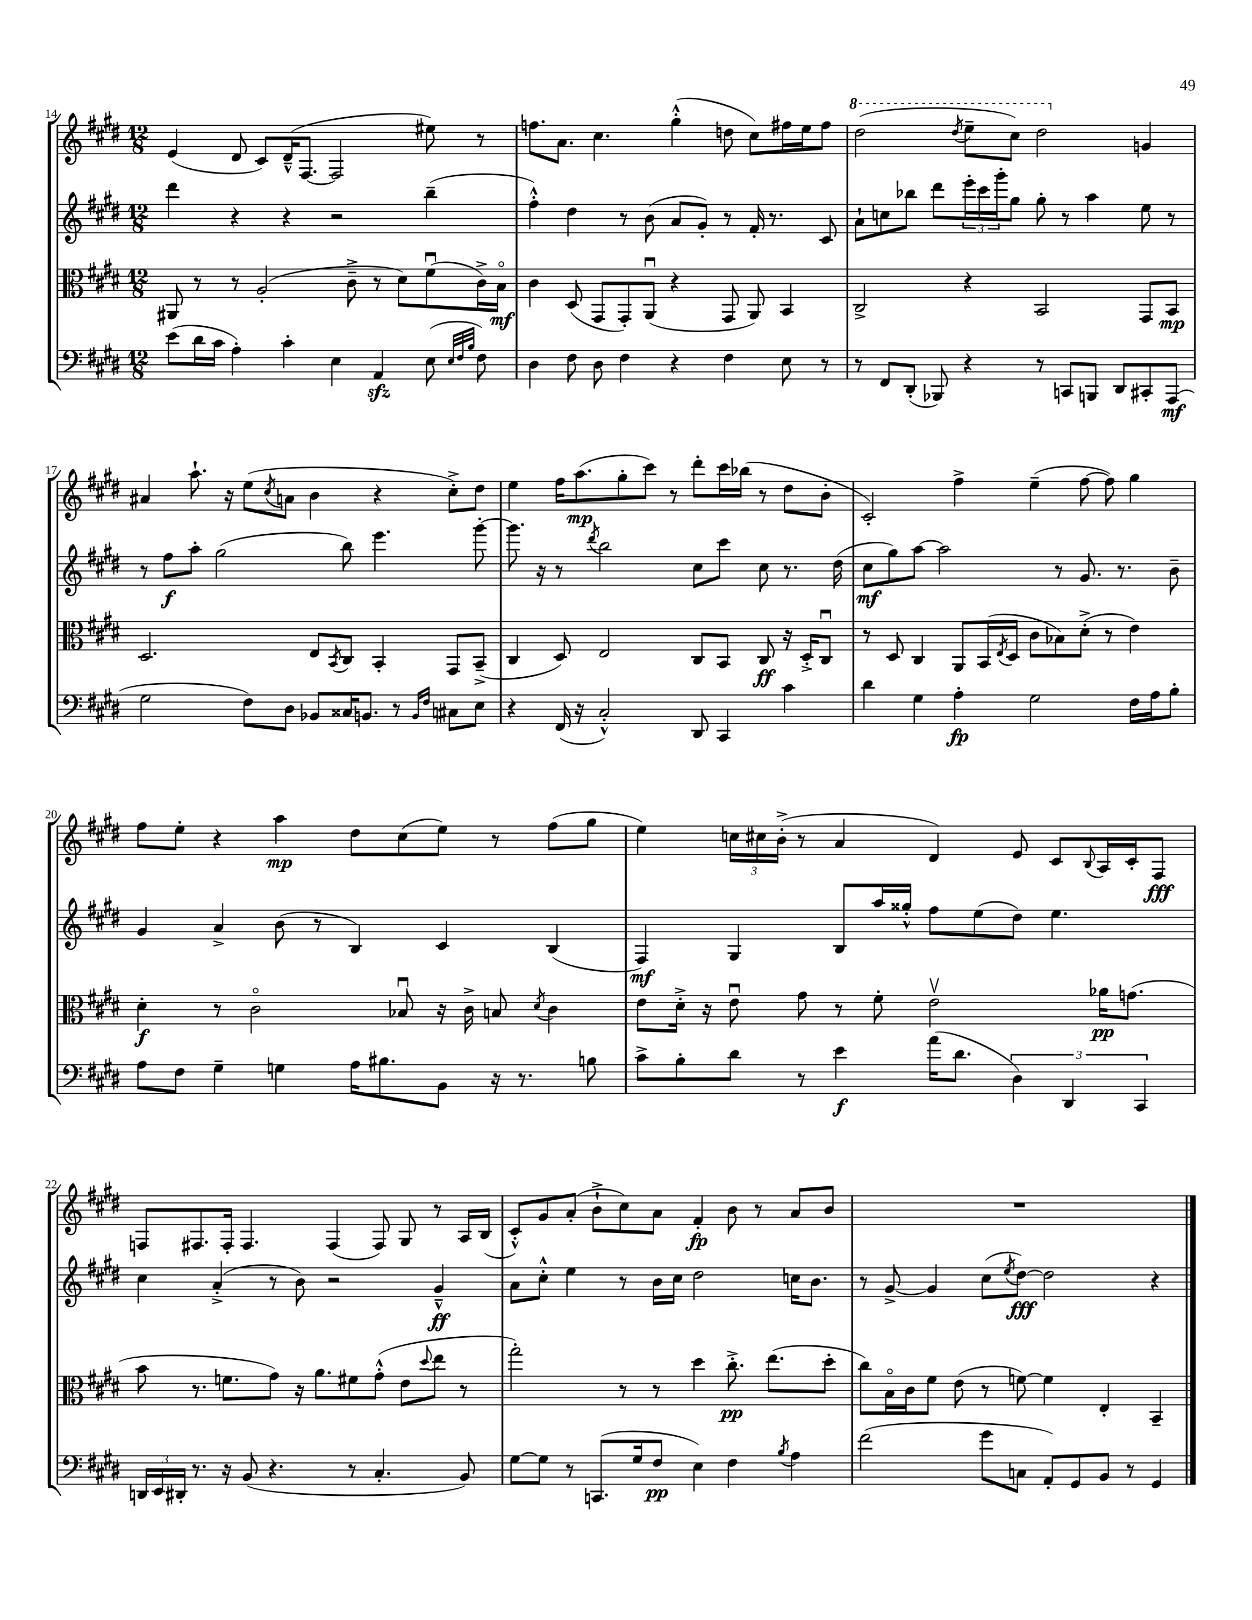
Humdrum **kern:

**kern	**kern	**kern	**kern
*staff4	*staff3	*staff2	*staff1
*clefF4	*clefC3	*clefG2	*clefG2
*k[f#c#g#d#]	*k[f#c#g#d#]	*k[f#c#g#d#]	*k[f#c#g#d#]
*M12/8	*M12/8	*M12/8	*M12/8
(8e	8AA#	4ddd#	(4e
16d#	8r	.	.
16c#	.	.	.
4A')	8r	4r	8d#
.	(2A'	.	8c#)
4c#'	.	4r	(16d#~^^
.	.	.	[8.F#
4E	.	2r	2F#]
.	8c#~^	.	.
4AA	8r	.	.
.	8d#)	.	.
(8E	(8f#u	(4bb~	8ee#)
32qqE	.	.	.
32qqF#	.	.	.
32qqB	.	.	.
8F#)	16c#^)	.	8r
.	16Bo	.	.
=	=	=	=
4D#	4c#	4ff#'^^)	8.ff
.	.	.	8.a
8F#	(8D#	4dd#	.
8D#	8GG#	.	4.cc#
4F#	8GG#')	8r	.
.	(8AAu	(8b	.
4r	4r	8a	(4gg#'^^
.	.	8g#')	.
4F#	8GG#	8r	8dd
.	8AA)	16f#'	8cc#)
.	.	8.r	.
8E	4BB	.	16ff#
.	.	.	16ee
8r	.	8c#	8ff#
=	=	=	=
8r	2C#^	8a`	(2ddd#
8FF#	.	8cc	.
(8DD#'	.	8bb-	.
8BBB-)	.	8ddd#	.
.	.	.	8qddd#
4r	4r	24eee'	8eee~
.	.	24ccc#	.
.	.	24ggg#'	.
.	.	8gg#	8ccc#)
8r	2BB	8gg#'	2ddd#
8CC	.	8r	.
8BBB	.	4aa	.
8DD#	.	.	.
8CC#'	8GG#	8ee	4g
(8AAA	8BB	8r	.
=	=	=	=
2G#	2.D#	8r	4a#
.	.	8ff#	.
.	.	8aa'	8.aa`
.	.	(2gg#	.
.	.	.	16r
8F#)	.	.	(8ee
.	.	.	8qcc#
8D#	.	.	8a
8BB-	8E	.	4b
.	8qBB	.	.
16C##	8C#	8bb)	.
8.BB	.	.	.
.	4BB'	4.eee	4r
8r	.	.	.
16qqBB	.	.	.
16qqF#	.	.	.
8C#	8GG#	.	8cc#'^)
8E	(8BB~^	[8ggg#'	8dd#
=	=	=	=
4r	4C#	8.ggg#]	4ee
.	.	16r	.
(16FF#	8D#)	8r	16ff#
16r	.	.	(8.aa
.	.	8qddd#	.
2C#'^^)	2E	2bb	.
.	.	.	8gg#'
.	.	.	8ccc#)
.	.	.	8r
8DD#	8C#	8cc#	8ddd#'
4CC#	8BB	8ccc#	16ccc#
.	.	.	(16bb-
.	8C#	8cc#	8r
4c#	16r	8.r	8dd#
.	16D#'^	.	.
.	8C#u	.	8b'
.	.	(16dd#	.
=	=	=	=
4d#	8r	8cc#	2c#')
.	8D#	8gg#)	.
4G#	4C#	[8aa	.
.	.	2aa]	.
4A'	8AA	.	4ff#^
.	(16BB	.	.
.	8qE	.	.
.	16D#	.	.
2G#	8c#	.	(4ee~
.	8B-)	8r	.
.	(8d#'^	8.g#	[8ff#
.	8r	.	8ff#])
.	.	8.r	.
16F#	4e)	.	4gg#
16A	.	.	.
8B'	.	8b~	.
=	=	=	=
8A	4d#'	4g#	8ff#
8F#	.	.	8ee'
4G#~	8r	4a^	4r
.	2c#o	.	.
4G	.	(8b	4aa
.	.	8r	.
16A	.	4B)	8dd#
8.B#	.	.	.
.	8B-u	.	(8cc#
8BB	16r	4c#	8ee)
.	16c#^	.	.
16r	8B	.	8r
8.r	.	.	.
.	8qd#	.	.
.	4c#	(4B	(8ff#
8B	.	.	8gg#
=	=	=	=
8c#^	8e	4F#)	4ee)
8B'	16d#'^	.	.
.	16r	.	.
8d#	8eu	4G#	24cc
.	.	.	24cc#
.	.	.	(24b'^
8r	8g#	.	8r
4e	8r	8B	4a
.	8f#'	16aa	.
.	.	16gg##'^^	.
(16a	2ev	8ff#	4d#)
8.d#	.	.	.
.	.	(8ee	.
6D#)	.	8dd#)	8e
.	.	4.ee	8c#
6DD#	.	.	.
.	.	.	8qqB
.	16a-	.	16A
.	(8.g	.	16c#'
6CC#	.	.	.
.	.	.	8F#
=	=	=	=
24DD	8b	4cc#	8F
24EE	.	.	.
24DD#'	.	.	.
8.r	8.r	.	8.F#
.	.	(4a'^	.
16r	8.f	.	16F#'
(8BB	.	.	4.F#
4.r	8g#)	8r	.
.	16r	8b)	.
.	8.a	.	.
.	.	2r	(4F#
8r	8f#	.	.
4.C#'	(8g#'^^	.	8F#)
.	8e	.	8G#
.	8qqdd#	.	.
.	8ee	4g#~^^	8r
8BB)	8r	.	16A
.	.	.	(16B
=	=	=	=
[8G#	2gg#')	8a	8c#'^^)
8G#]	.	8cc#'^^	8g#
8r	.	4ee	(8a'
(8.CC	.	.	8b`^
.	8r	8r	8cc#)
16G#	.	.	.
8F#	8r	16b	8a
.	.	16cc#	.
4E)	4dd#	2dd#	4f#'
4F#	8.cc#'^	.	8b
.	.	.	8r
.	(8.ee	.	.
8qB	.	.	.
4A	.	16cc	8a
.	.	8.b	.
.	8dd#'	.	8b
=	=	=	=
(2f#	8cc#)	8r	1.r
.	16Bo	[8g#^	.
.	16c#	.	.
.	8f#	4g#]	.
.	(8e	.	.
8g#	8r	(8cc#	.
.	.	8qee	.
8C	[8f)	[8dd#)	.
8AA')	4f]	2dd#]	.
8GG#	.	.	.
8BB	4E'	.	.
8r	.	.	.
4GG#	4BB~	4r	.
==	==	==	==
*-	*-	*-	*-
